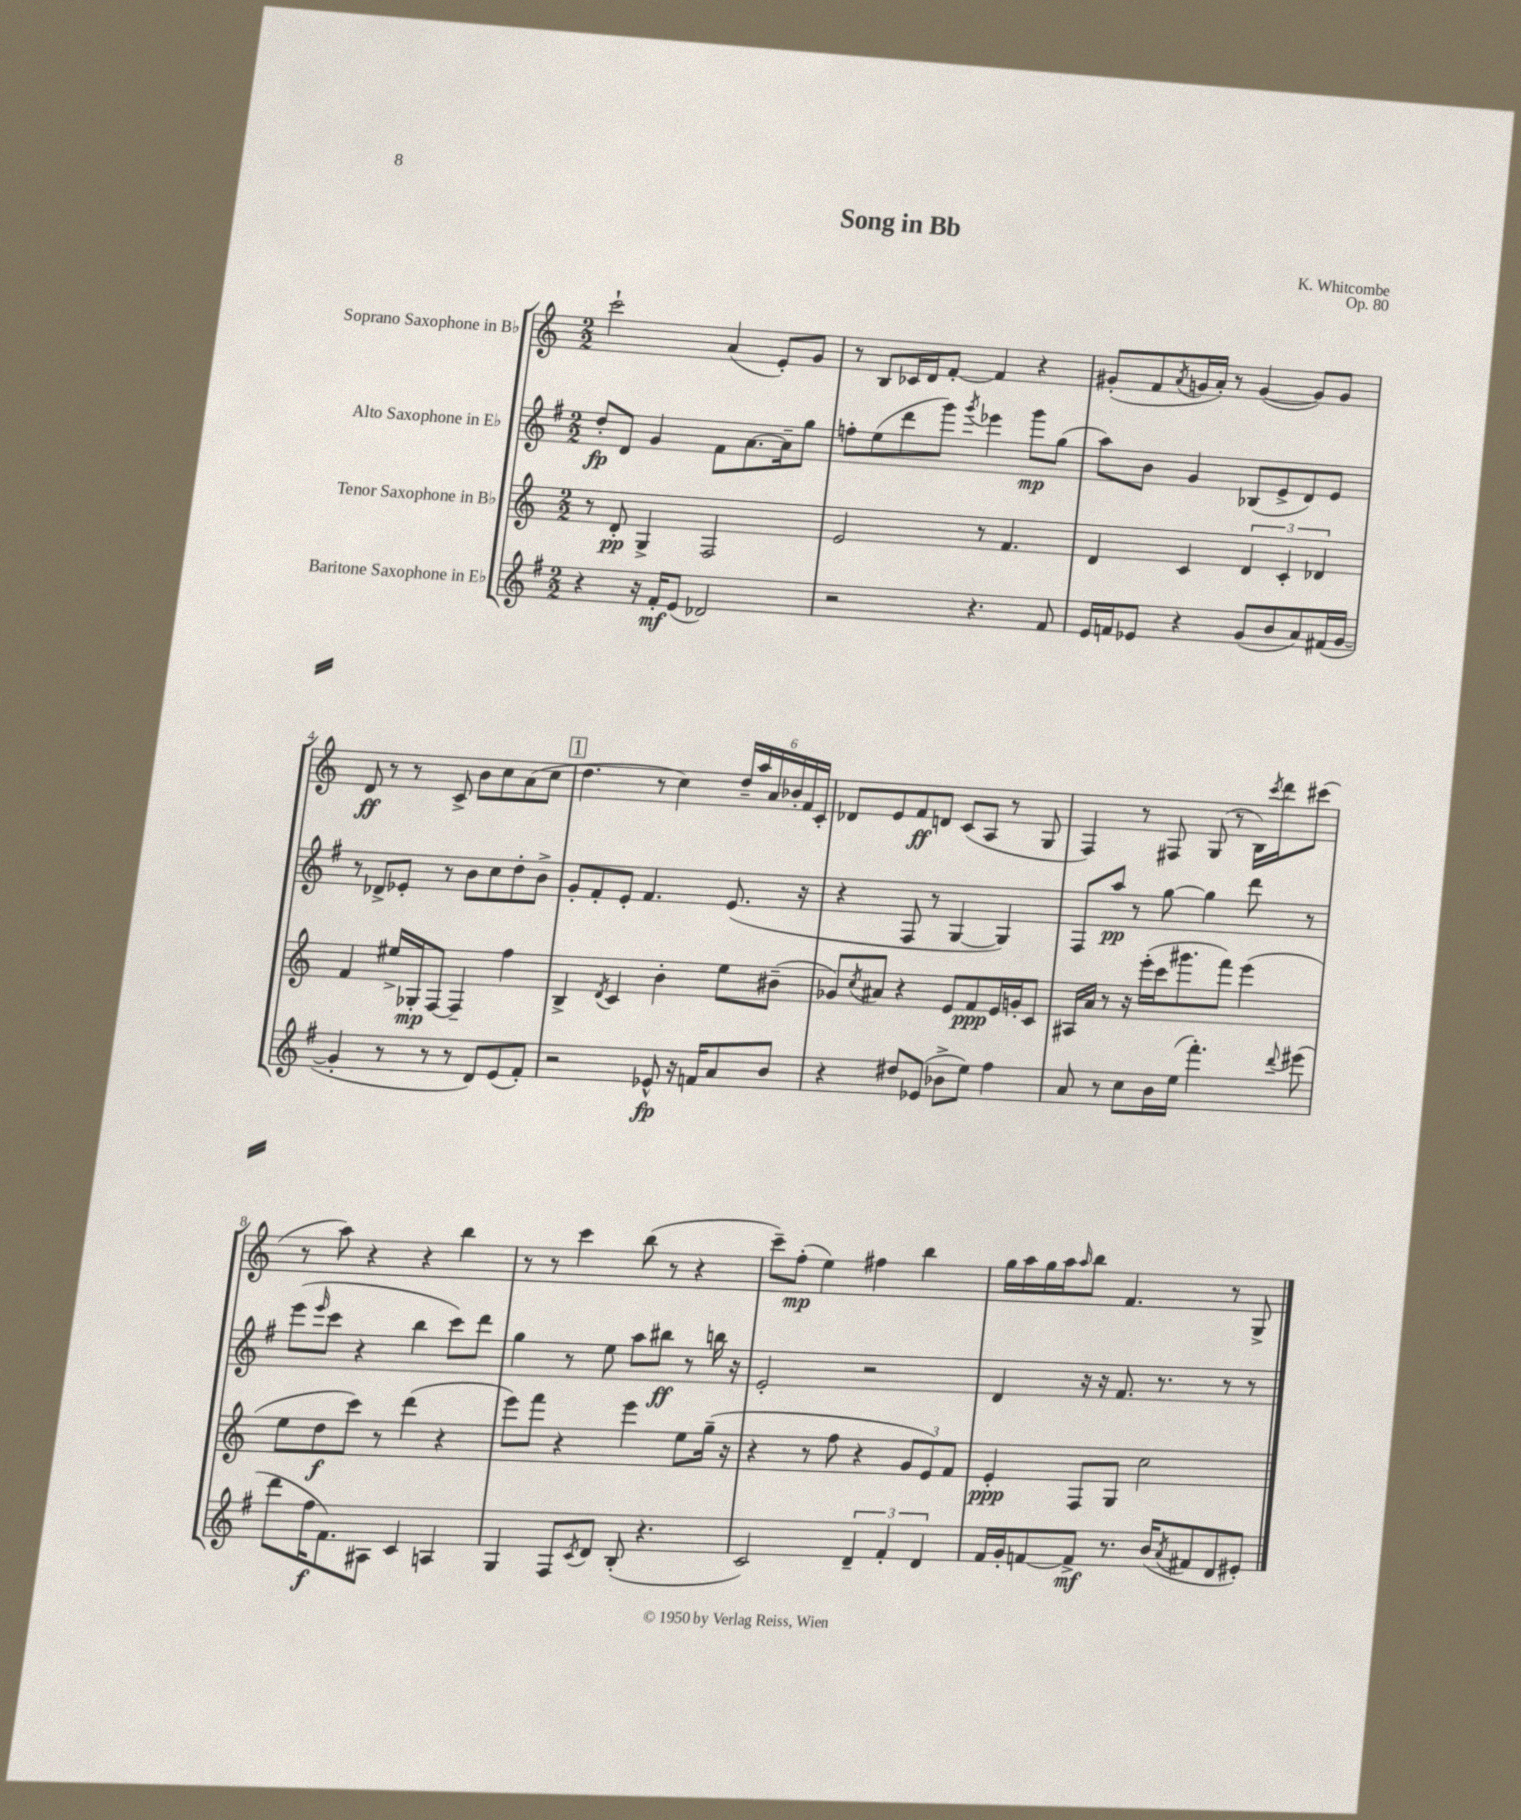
\header { title = "Song in Bb" composer = "K. Whitcombe" opus = "Op. 80" }
<<
\new StaffGroup <<
\new Staff = "s0" \with { instrumentName = "Soprano Saxophone in Bb" } {
    \clef treble \key c \major \numericTimeSignature \time 2/2
    c'''2-! a'4( e'8-.) g'8 |
    r8 b8 ces'16 d'16 f'8~-. f'4 r4 |
    gis'8-.( f'8 \acciaccatura { a'8 } g'16 a'16-.) r8 g'4~( g'8) g'8 |
    d'8\ff r8 r8 c'8-> b'8 c''8 a'8( c''8 |
    \mark \markup { \box "1" } d''4. r8 c''4) \tuplet 6/4 { d''16-- a''16 a'16 bes'16-. f'16 c'16-. } |
    des'8 e'8 f'8\ff d'8 c'8( a8 r8 g8 |
    f4) r8 fis8 g8( r8 b16) \acciaccatura { c'''8 } d'''16 cis'''8( |
    r8 a''8) r4 r4 b''4 |
    r8 r8 c'''4 b''8( r8 r4 |
    c'''8--) f''8-.\mp( e''4) fis''4 b''4 |
    g''16 a''16 g''16 a''16 \grace { a''16 } b''8 f'4. r8 g8-> \bar "|." |
}
\new Staff = "s1" \with { instrumentName = "Alto Saxophone in Eb" } {
    \clef treble \key g \major \numericTimeSignature \time 2/2
    d''8-.\fp d'8 g'4 fis'8 a'8.~ a'16-- g''8 |
    f''8-. e''8( d'''8 g'''8) \acciaccatura { g'''8 } ees'''4 g'''8\mp g''8( |
    a''8) b'8 g'4 bes8( e'8-> d'8) e'8 |
    r8 des'8-> ees'8-. r8 b'8 c''8 d''8-. b'8-> |
    \mark \markup { \box "1" } g'8-. fis'8-. e'8-. fis'4. e'8.( r16 |
    r4 fis8 r8 g4~ g4) |
    fis8 a''8\pp r8 g''8~ g''4 d'''8 r8 |
    e'''8( \grace { e'''16 } c'''8 r4 b''4 c'''8) d'''8 |
    g''4 r8 e''8 a''8 bis''8\ff r8 b''16 r16 |
    e'2-. r2 |
    d'4 r16 r16 fis'8. r8. r8 r8 \bar "|." |
}
\new Staff = "s2" \with { instrumentName = "Tenor Saxophone in Bb" } {
    \clef treble \key c \major \numericTimeSignature \time 2/2
    r8 d'8-.\pp g4-> f2 |
    e'2 r8 f'4. |
    d'4 c'4 \tuplet 3/2 { d'4 c'4-. des'4 } |
    f'4 eis''16-> ges16-.\mp f8~ f4-- f''4 |
    \mark \markup { \box "1" } b4-> \acciaccatura { d'8 } c'4 b'4-. e''8 bis'8--( |
    ges'8) \acciaccatura { c''8 } ais'8 r4 e'8 f'8\ppp e'16 g'16-. c'8 |
    ais16 a'16 r8 r16 e'''16-.( c'''16 gis'''8. f'''8) e'''4( |
    e''8 d''8\f c'''8) r8 d'''4( r4 |
    e'''8) f'''8 r4 e'''4 e''8 g''16--( r16 |
    r4 r8 f''8 r4 \tuplet 3/2 { g'8 e'8) f'8 } |
    e'4-.\ppp f8 g8 c''2 \bar "|." |
}
\new Staff = "s3" \with { instrumentName = "Baritone Saxophone in Eb" } {
    \clef treble \key g \major \numericTimeSignature \time 2/2
    r4 r16 fis'16-.\mf e'8( des'2) |
    r2 r4. fis'8 |
    e'16 f'16 ees'8 r4 g'8( b'8 a'8) fis'16( g'16~ |
    g'4-. r8 r8 r8 d'8) e'8( fis'8-.) |
    \mark \markup { \box "1" } r2 ees'8-^\fp r16 f'16 a'8 b'8 |
    r4 dis''8 ees'8( bes'8-> e''8) fis''4 |
    a'8 r8 c''8 b'16 e''16( fis'''4.-.) \appoggiatura { d'''8 } eis'''8( |
    d'''8 fis''16\f fis'8.) ais8 c'4 a4 |
    g4 fis8 \acciaccatura { c'8 } d'8 b8-.( r4. |
    c'2) \tuplet 3/2 { d'4-- fis'4-. d'4 } |
    fis'16 g'16-. f'8~ f'8->\mf r8. b'16( \acciaccatura { a'8 } fis'8 d'8 eis'8-.) \bar "|." |
}
>>
>>
